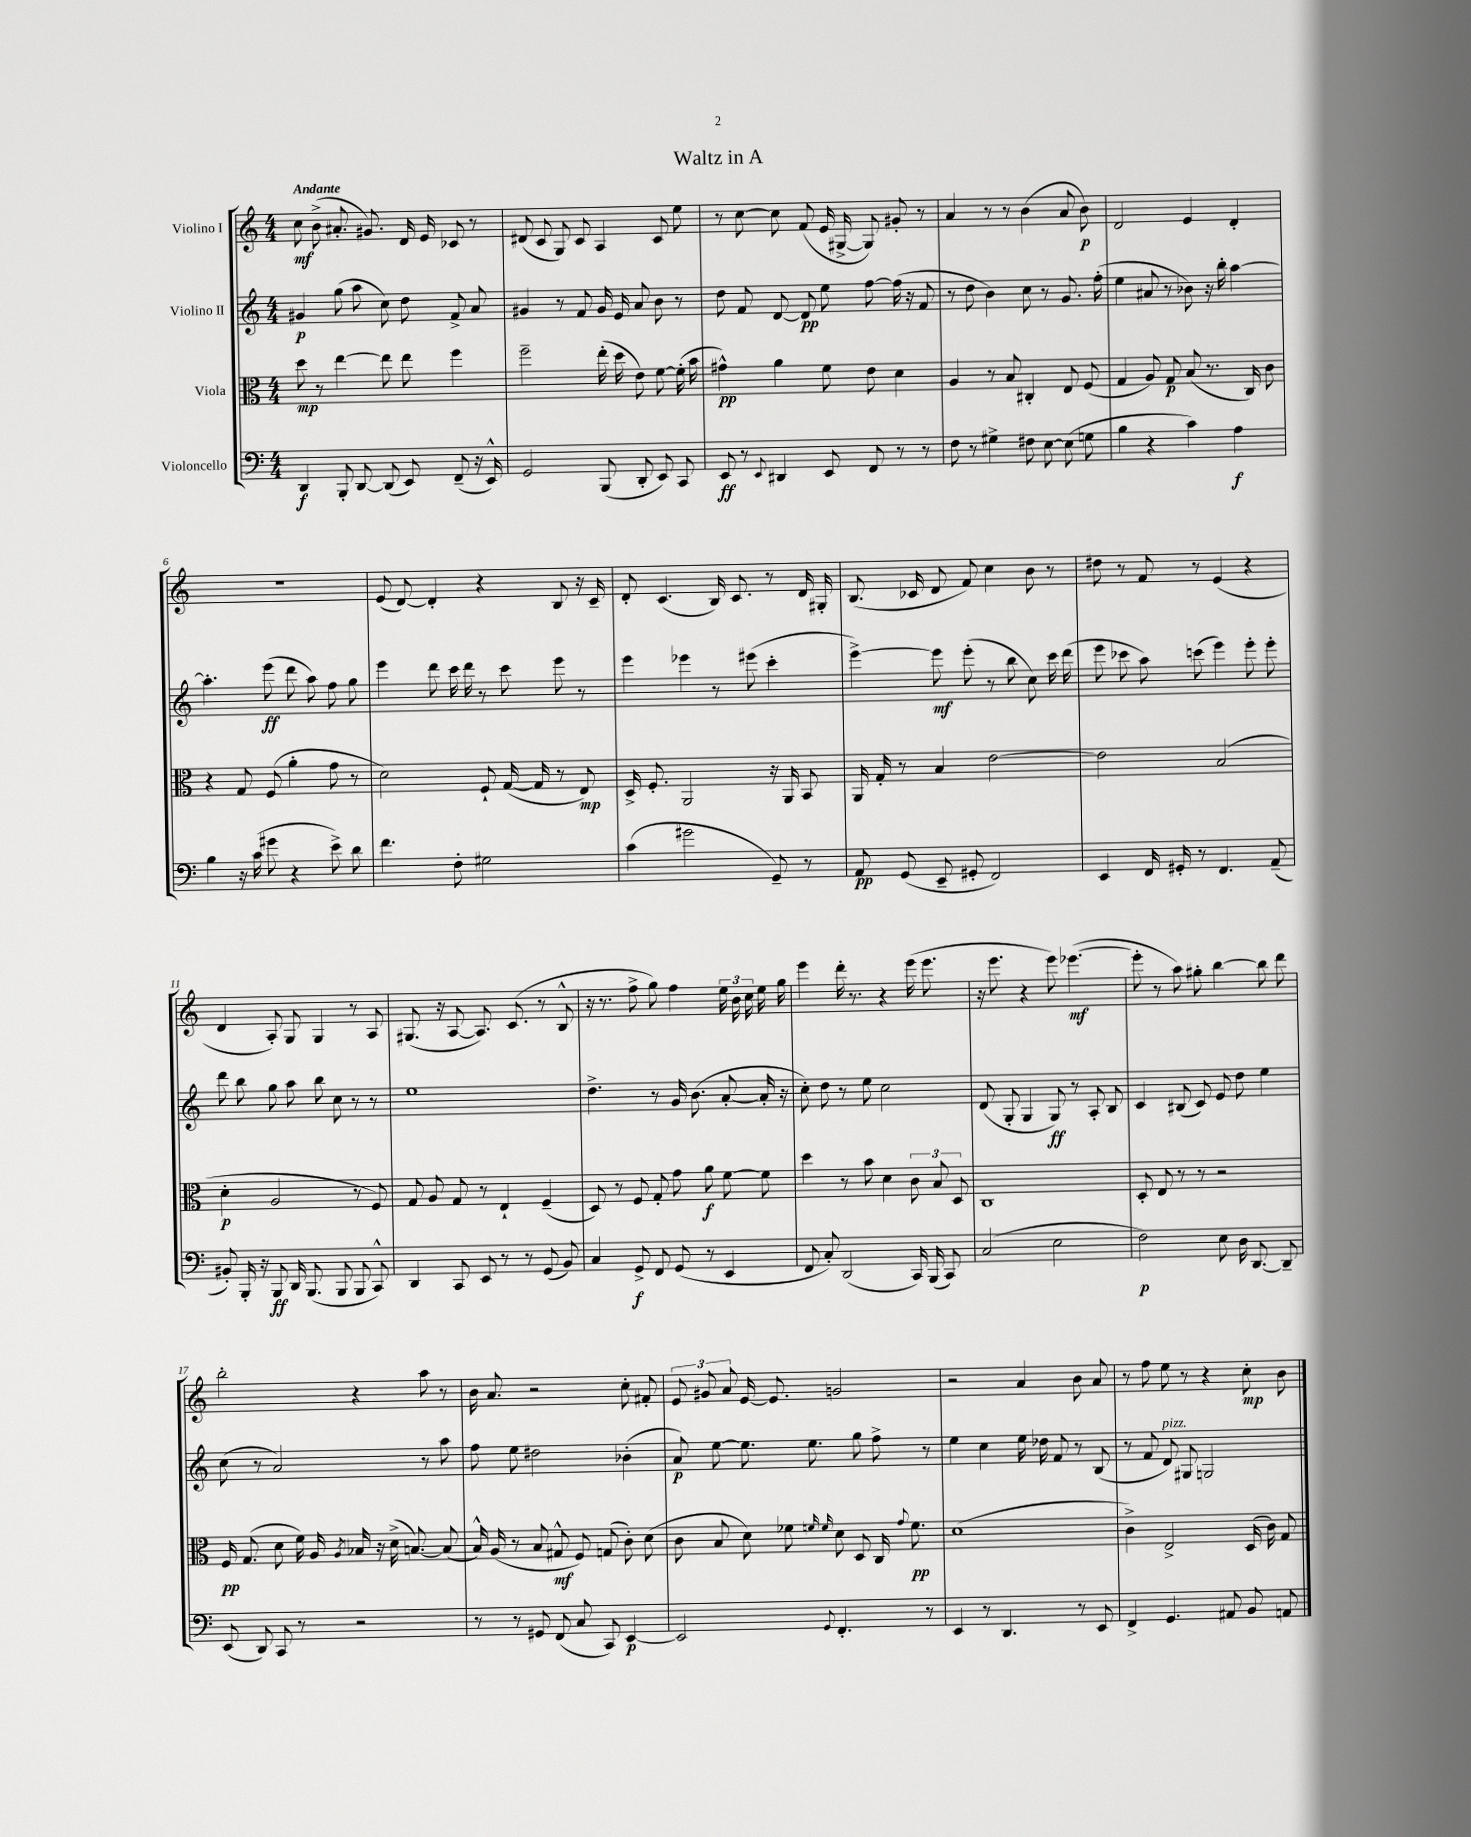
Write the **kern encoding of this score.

**kern	**kern	**kern	**kern
*staff4	*staff3	*staff2	*staff1
*clefF4	*clefC3	*clefG2	*clefG2
*k[]	*k[]	*k[]	*k[]
*M4/4	*M4/4	*M4/4	*M4/4
4DD	8dd	4g#	8cc
.	8r	.	(8b^
8BBB'	[4ee	(8gg	8.a#'
[8DD	.	8aa	.
.	.	.	8.g#)
(8DD]	8ee]	8cc)	.
8EE)	8ee	8dd	16d
.	.	.	16e
(8FF~	4ff	8f^	8c-
16r	.	8a	8r
16EE^^)	.	.	.
=	=	=	=
2GG	2ff~	4g#	(8d#
.	.	.	8c
.	.	8r	8G)
.	.	8f	8c
(8BBB	(16ee'	16g#	4A
.	16dd	16e	.
8DD'	8e)	8a	.
8EE)	[8f	8b	8c
8CC	(16f']	8r	8ee
.	16b	.	.
=	=	=	=
8EE	4g#^^)	8dd	8r
8r	.	8f	[8cc
8qqEE	.	.	.
4DD#	4a	[8d	8cc]
.	.	8d]	(8f
8EE	8f	8ee	16e
.	.	.	[16G#^
8FF	8e	[8ff	8G#])
8r	4d	(16ff]	8g#'
.	.	16r	.
8r	.	8f	8r
=	=	=	=
8F	4A	8r	4a
8r	.	8dd	.
4G#^	8r	4b)	8r
.	8B	.	8r
8F#	4C#'	8cc	(4b
[8E	.	8r	.
(8E]	8E	8.g	8a
8G	(8F	.	8b)
.	.	(16ff'	.
=	=	=	=
4B	4G	4ee	2d
4r	8A)	8a#	.
.	8G	8r	.
4c)	(8B	8b-)	4e
.	8.r	16r	.
.	.	16bb'	.
4A	.	[4aa	4d'
.	16C)	.	.
.	8c	.	.
=	=	=	=
4B	4r	4.aa']	1r
16r	8G	.	.
(16c	.	.	.
8g#	(8F	(8eee	.
4r	4a'	8ddd	.
.	.	8aa)	.
8e^)	8g	8ff	.
8d	8r	8gg	.
=	=	=	=
4.f	2d)	4eee	(8e
.	.	.	[8d)
.	.	8ddd	4d']
8F'	.	16ccc	.
.	.	16ddd	.
2G#	8F`	8r	4r
.	([16G	8ccc	.
.	16G]	.	.
.	8r	8eee	8B
.	8E)	8r	16r
.	.	.	16c~
=	=	=	=
(4c	16D^	4eee	8d'
.	8.F'	.	.
.	.	.	(4.c
2g#	2AA	4eee-	.
.	.	8r	16B)
.	.	.	8.c
.	.	(8eee#	.
8GG~)	16r	4ccc'	8r
.	16AA	.	.
8r	8BB	.	16d
.	.	.	16G#'
=	=	=	=
8AA	16AA	[4eee^)	(8.B
.	16G'	.	.
(8GG	8r	.	.
.	.	.	16c-
8EE~	4B	8eee]	8d
8GG#'	.	(8eee'	8f)
2FF)	[2e	8r	4cc
.	.	8bb	.
.	.	8cc)	8b
.	.	16ccc	8r
.	.	(16ddd	.
=	=	=	=
4EE	2e]	8eee	8dd#
.	.	8ccc-	8r
16FF	.	8aa)	8f
16GG#'	.	.	.
8r	.	(8ccc	8r
4.FF	(2B	4eee)	(4e
.	.	8eee'	4r
(8AA~	.	8eee'	.
=	=	=	=
8BB#')	4d'	8ddd	4d
16BBB'	.	8bb	.
16r	.	.	.
8BBB	2A	8gg	8A')
16DD	.	8aa	8G
(8.BBB	.	.	.
.	.	8bb	4G
8BBB	.	8cc	.
8BBB	8r	8r	8r
8CC^^)	8F)	8r	8A
=	=	=	=
4DD	8G	1ee	(8.G#
.	8A	.	.
.	.	.	16r
8CC	8G	.	[8A
8EE	8r	.	8.A])
8r	4E`	.	.
.	.	.	(8.c
8r	.	.	.
(8GG	(4F~	.	8r
8BB)	.	.	8B^^
=	=	=	=
4C	8D)	4.dd^	16r
.	.	.	8.r
.	8r	.	.
8GG^	8F	.	8ff^
8FF	8G'	8r	8gg)
(8GG	8g	16g	4ff
.	.	(8.b	.
8r	8a	.	.
4EE	[8f	[8a'	24ee
.	.	.	24b
.	.	.	24cc
.	8f]	16a']	16ee
.	.	16r	16gg
=	=	=	=
8FF	4dd	8cc')	4eee
8C')	.	8dd	.
(2DD	8r	8r	16ddd'
.	.	.	8.r
.	8b	8ee	.
.	4d	2cc	4r
16CC)	12c	.	(16eee
(16BBB	.	.	8.eee
.	12B	.	.
8CC)	.	.	.
.	12D	.	.
=	=	=	=
(2C	1C	(8d	16r
.	.	.	8.eee
.	.	8G'	.
.	.	4G	4r
2E	.	8G)	8eee)
.	.	8r	([4.eee-
.	.	8A'	.
.	.	8B	.
=	=	=	=
2F)	8D'	4c	8eee-']
.	8E	.	8r
.	8r	(8B#	8aa)
.	8r	8c)	8gg#'
8E	2r	8e	[4bb
16D	.	8dd	.
[8.DD	.	.	.
.	.	4ee	8bb]
8DD~]	.	.	8ddd
=	=	=	=
(8EE	16F	(8cc	2bb'
.	(8.G	.	.
8DD)	.	8r	.
8CC	8d	2a)	.
8r	16f)	.	.
.	16A	.	.
.	8qA	.	.
2r	16B-	.	4r
.	16r	.	.
.	(16d^	.	.
.	[8.B)	.	.
.	.	8r	8aa
.	(8B]	8aa	8r
=	=	=	=
8r	16B^^)	8ff	16b
.	(16A	.	8.a
8r	8r	8ee	.
8GG#	8B	2dd#	2r
(8FF	8G#^^	.	.
8C	8F)	.	.
8CC)	(8G	.	.
[4EE	8c')	(4b-'	8cc'
.	(8d	.	8f#'
=	=	=	=
2EE]	8c	8a)	12e
.	.	.	12g#
.	8B	[8ee	.
.	.	.	12a
.	8d)	8.ee]	[16e
.	.	.	8.e]
.	8f-	.	.
.	.	8.ee	.
.	16qqf	.	.
8qqGG	16qqf	.	.
4.FF'	8d	.	2g
.	8D	8gg	.
.	16C	8ff^	.
.	8qqg	.	.
.	8.f	.	.
8r	.	8r	.
=	=	=	=
4EE	(1d	4ee	2r
8r	.	4cc	.
4.DD	.	.	.
.	.	16ee	4a
.	.	16dd-	.
.	.	8f	.
8r	.	8r	8b
8EE	.	(8B	8a
=	=	=	=
4FF^	4c^)	8r	8r
.	.	8f	8ff
4.GG	2E^	8d)	8ee
.	.	8G#	8r
.	.	2G	4r
8AA#	.	.	.
8BB	(16D	.	8cc'
.	16c)	.	.
8AA	8G	.	8b
==	==	==	==
*-	*-	*-	*-
